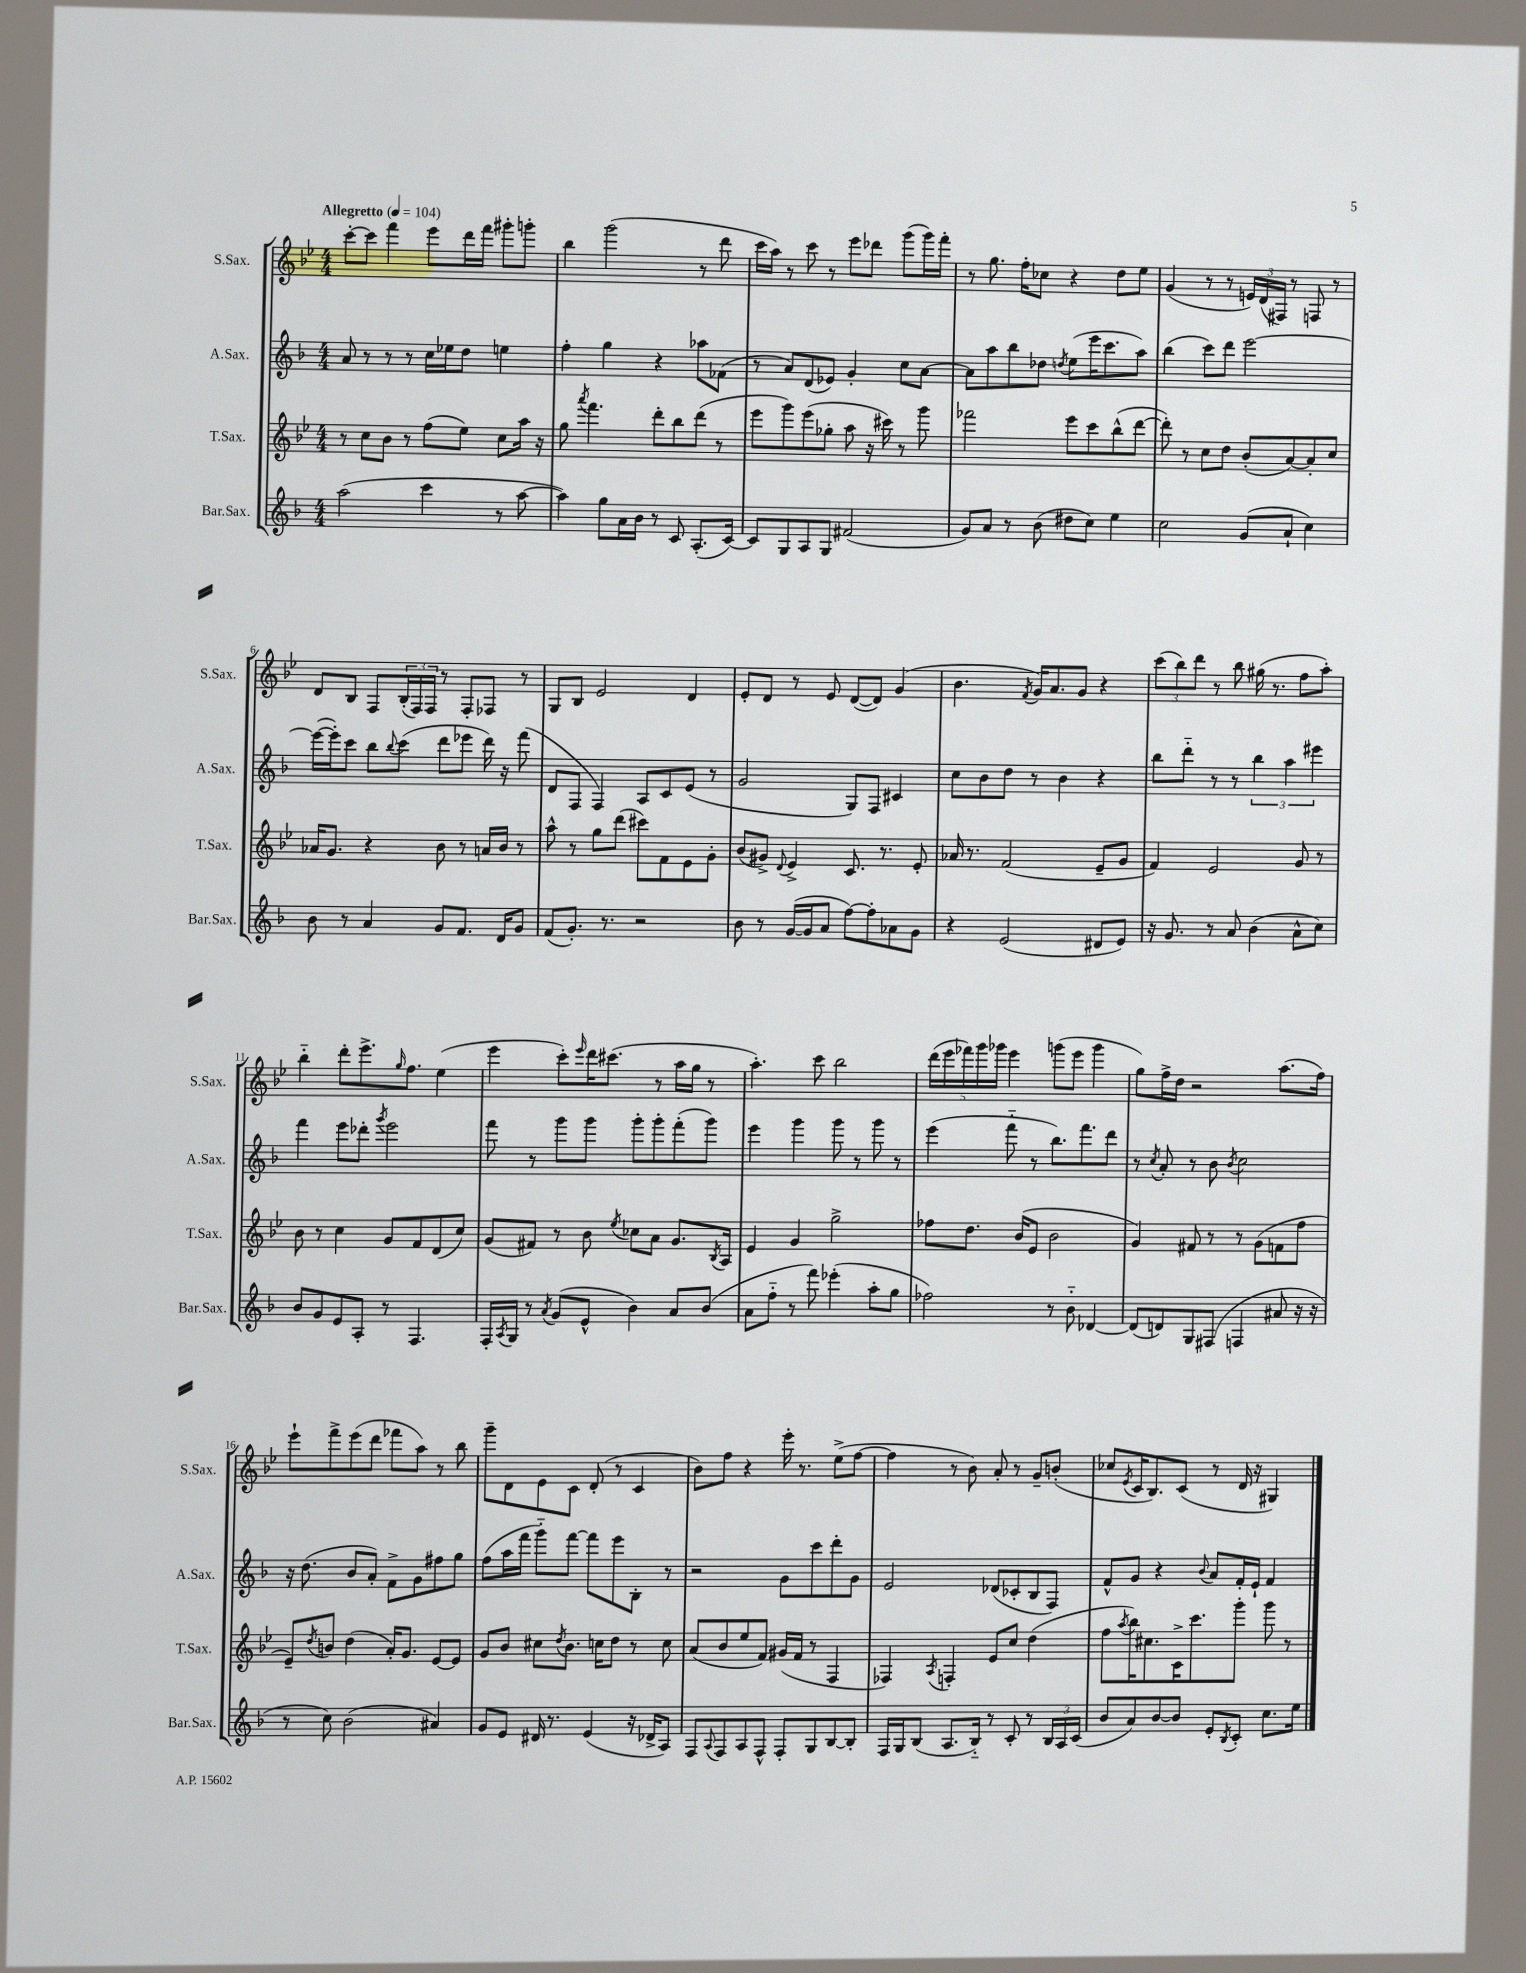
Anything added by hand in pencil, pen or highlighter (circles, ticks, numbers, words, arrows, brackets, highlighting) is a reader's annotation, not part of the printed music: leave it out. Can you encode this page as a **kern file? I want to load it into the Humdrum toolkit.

**kern	**kern	**kern	**kern
*staff4	*staff3	*staff2	*staff1
*clefG2	*clefG2	*clefG2	*clefG2
*k[b-]	*k[b-e-]	*k[b-]	*k[b-e-]
*M4/4	*M4/4	*M4/4	*M4/4
*MM104	*MM104	*MM104	*MM104
(2aa	8r	8a	[8ccc'
.	8cc	8r	8ccc]
.	8b-	8r	4fff
.	8r	8r	.
4ccc	(8ff	16cc	8eee-
.	.	16ee-	.
.	8ee-)	8dd	16ddd
.	.	.	16fff
8r	8cc	4ee	8ggg#'
[8aa	16aa	.	8ggg'
.	16r	.	.
=	=	=	=
4aa])	8gg	4ff'	4bb-
.	8qaaa	.	.
.	4.fff	.	.
8gg	.	4gg	(2ggg
16a	.	.	.
16b-	.	.	.
8r	8ddd'	4r	.
8c	8bb-	.	.
(8.A'	(8ddd	8aa-	8r
.	8r	(8f-	8ddd
[16c)	.	.	.
=	=	=	=
8c]	8eee-	8r	16ccc
.	.	.	16aa)
8G	8ggg)	8a)	8r
8A	(8eee-	(8d	8ccc
8G	8gg-'	8e-)	8r
(2f#	8aa	4g'	8eee-
.	16r	.	8ddd-
.	16ccc#)	.	.
.	8r	8cc	(8ggg
.	8ggg	[8a	16ggg)
.	.	.	16fff'
=	=	=	=
8g)	2fff-	8a]	8r
8a	.	8aa	8.gg
8r	.	8bb-	.
.	.	.	16ff'
(8b-	.	8dd-	8cc-
.	.	8qdd	.
8dd#	8eee-	(8ee	4r
8cc)	8ccc	16eee	.
.	.	8.ccc	.
4ee	(8bb-^^	.	8dd
.	[8ddd	8aa)	8ee-
=	=	=	=
2cc	8ddd'])	(4bb-	(4g
.	8r	.	.
.	8cc	8ccc)	8r
.	8dd	8ddd	8r
(8g	(8b-'	[2eee	24e)
.	.	.	(24d
.	.	.	24F#)
8a`	[8a)	.	8r
4cc)	8a']	.	8F
.	8cc	.	8r
=	=	=	=
8b-	16a-	(16eee_	8d
.	8.g	16eee'])	.
8r	.	8ccc	8B-
4a	4r	8bb-	8F
.	.	8qqbb-	.
.	.	(8ccc	(24B-'
.	.	.	24F)
.	.	.	24F
8g	8b-	8ddd	8r
8.f	8r	8eee-	8F'
.	16a	16ddd)	8F-
16d	16b-	16r	.
8g	8r	(8fff	8r
=	=	=	=
(8f	8aa^^	8d	8G
8.g')	8r	8F	8B-
.	8gg	4F)	2e-
8.r	.	.	.
.	(8ddd	.	.
2r	8ccc#)	8A	.
.	8f	8c	.
.	8e-	(8e	4d
.	8g'	8r	.
=	=	=	=
8b-	(8b-	2g	8e-'
8r	8g#^)	.	8d
.	8qqd	.	.
([16g	4e-^	.	8r
16g]	.	.	.
8a	.	.	8e-
[8ff)	8.c	8G)	([8d
8ff']	.	8F	8d])
.	8.r	.	.
8a-	.	4c#	(4g
8g	8e-'	.	.
=	=	=	=
4r	16a-	8cc	4.b-
.	8.r	.	.
.	.	8b-	.
(2e	(2f	8dd	.
.	.	.	8qf
.	.	8r	16g)
.	.	.	8.a
.	.	4b-	.
.	.	.	8g
8d#	8e-~	4r	4r
8e)	8g	.	.
=	=	=	=
16r	4f)	8bb-	(12ccc
8.g	.	.	.
.	.	.	12bb-)
.	.	8ddd'~	.
.	.	.	12ddd
8r	2e-	8r	8r
8a	.	8r	8bb-
(4b-	.	6bb-	(16gg#
.	.	.	8.r
.	.	6aa	.
8a^^	8g	.	8ff
.	.	6eee#	.
8cc)	8r	.	8aa')
=	=	=	=
8b-	8b-	4fff	4bb-'~
8g	8r	.	.
8e	4cc	8eee	8ddd'
8A'	.	8ddd-'	8.eee-^
.	.	8qggg	.
8r	8g	2eee	.
.	.	.	16qqgg
.	.	.	8.ff
4.F	8f	.	.
.	(8d	.	(4ee-
.	8cc)	.	.
=	=	=	=
16F'	(8g	8fff	4eee-
8qA	.	.	.
16G	.	.	.
8r	8f#)	8r	.
8qa	.	.	.
(8g	8r	8ggg	8ccc')
.	.	.	16qqeee-
8e^^	8b-	8ggg	16ddd
.	.	.	(8.ccc#
.	8qee-	.	.
4b-)	8cc-	8ggg'	.
.	8a	8ggg'	8r
8a	8.g	(8fff'	16aa
.	.	.	16gg
(8b-	.	8ggg)	8r
.	8qB-	.	.
.	16A	.	.
=	=	=	=
8a	4e-	4eee	4.aa')
8ff'~	.	.	.
8r	4g	4ggg	.
8fff)	.	.	8ccc
(4eee-'	2gg^	8ggg	2bb-
.	.	8r	.
8aa'	.	8ggg	.
8gg	.	8r	.
=	=	=	=
2ff-)	8ff-	(4eee	(20ddd
.	.	.	20eee-
.	.	.	20fff-)
.	8.dd	.	.
.	.	.	20ggg
.	.	.	20ggg-
.	.	8fff'~	4eee-
.	(16b-	.	.
.	8e-	8r	.
8r	2b-	8.bb-)	(8ggg
8b-'~	.	.	8eee-
.	.	8.fff	.
[4d-	.	.	4ggg
.	.	8ddd	.
=	=	=	=
(8d-]	4g)	8r	8gg)
.	.	8qcc	.
8d)	.	8a'	16ff^
.	.	.	16dd
8G	8f#	8r	2r
(8F#	8r	8b-	.
.	.	8qb-	.
4F	8r	2cc	.
.	(8g	.	.
8a#	8f	.	(8.aa
16r	8ff	.	.
16r	.	.	16ff)
=	=	=	=
8r	8e-~)	16r	8eee-`
.	.	(8.dd	.
.	8qdd	.	.
8cc)	8b	.	8fff^
(2b-	(4dd	8b-	(8eee-
.	.	8a')	8ddd
.	16a')	8f^	8fff-
.	8.g	.	.
.	.	8g	8aa)
4a#)	[8e-	8ff#	8r
.	8e-]	8gg	8bb-
=	=	=	=
8g	8g	(8ff	8ggg~
8e	8b-	16aa	8d
.	.	16fff	.
16d#	8cc#	8ggg'~)	8e-
8.r	.	.	.
.	8qdd	.	.
.	8.b-	[8fff	8c
(4e	.	8fff]	(8d'
.	16cc	.	.
.	8dd	8eee	8r
16r	8r	8B-'	4c
16d-^	.	.	.
8A)	8cc	8r	.
=	=	=	=
8F	(8a	2r	8b-)
8qqA	.	.	.
8F	8b-	.	8ff
8A	8ee-	.	4r
8F^^	8f)	.	.
8F'	(16g#	8g	16eee-'
.	16f	.	8.r
8G	8r	8ccc	.
[8B-	4F	8ddd'	(8ee-^
8B-']	.	8g	[8ff
=	=	=	=
16F	4F-)	2e	4ff]
16G	.	.	.
(8B-	.	.	.
.	8qA	.	.
8.A	4F'	.	8r
.	.	.	8b-)
16B-'~)	.	.	.
8r	8e-	(8d-	8a'
8c'	8cc	8c-'	8r
8r	(4dd	8B-	8g~
24B-	.	8F)	(8b'
24A	.	.	.
(24c	.	.	.
=	=	=	=
8b-	8ff	8f^^	8cc-
.	8qaa	.	8qe-
8a)	16bb-)	8g	16c
.	8.cc#	.	8.B-)
[8b-	.	4r	.
8b-]	16c^	.	(8c
.	8.ccc	.	.
.	.	8qqb-	.
8e'	.	8a	8r
8qB-	.	.	.
8c'	8ggg'	16f'	16d
.	.	16e`	16r
8.cc	8ggg	4f	4G#)
.	8r	.	.
16ee	.	.	.
==	==	==	==
*-	*-	*-	*-
